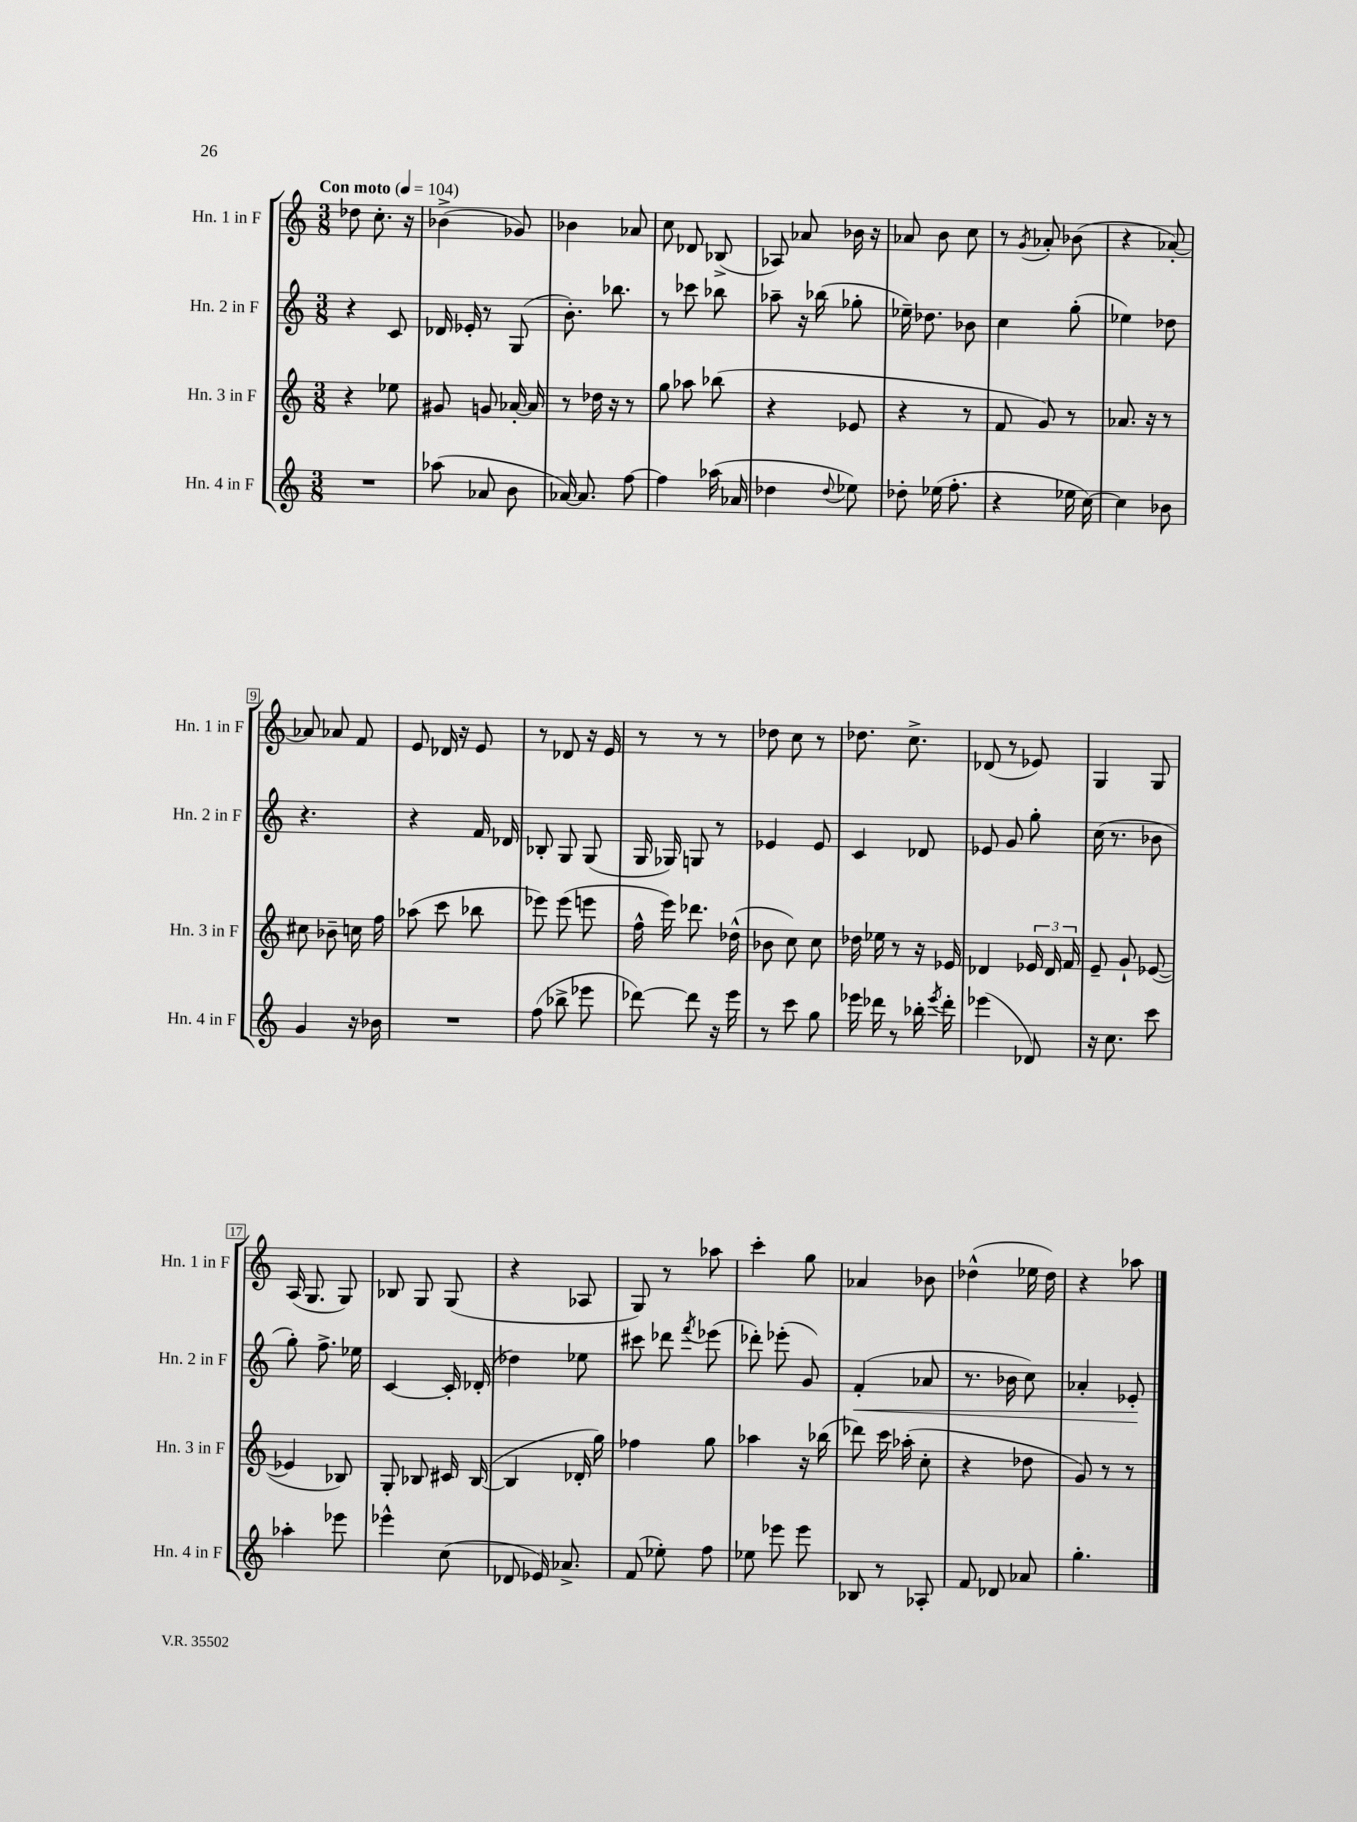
<<
\new StaffGroup <<
\new Staff = "s0" \with { instrumentName = "Hn. 1 in F" shortInstrumentName = "Hn. 1 in F" } {
    \clef treble \key c \major \numericTimeSignature \time 3/8 \tempo "Con moto" 4 = 104
    \autoBeamOff des''8 c''8.-. r16 |
    bes'4->( ges'8) |
    bes'4 aes'8 |
    c''8 des'8 bes8->( |
    aes8) aes'8 bes'16 r16 |
    aes'8 b'8 c''8 |
    r8 \acciaccatura { g'8 } aes'8-. bes'8( |
    r4 aes'8~-.) |
    aes'8 aes'8 f'8 |
    e'8 des'16 r16 e'8 |
    r8 des'8 r16 e'16 |
    r8 r8 r8 |
    des''8 c''8 r8 |
    des''8. c''8.-> |
    des'8( r8 ees'8) |
    g4 g8 |
    a16( g8. g8) |
    bes8 g8 g8( |
    r4 aes8 |
    g8) r8 aes''8 |
    c'''4-. g''8 |
    aes'4 bes'8 |
    des''4-^( ees''16 des''16) |
    r4 aes''8 \bar "|." |
}
\new Staff = "s1" \with { instrumentName = "Hn. 2 in F" shortInstrumentName = "Hn. 2 in F" } {
    \clef treble \key c \major \numericTimeSignature \time 3/8
    \autoBeamOff r4 c'8 |
    des'16 ees'16-. r8 g8( |
    b'8.-.) bes''8. |
    r8 ces'''8 bes''8 |
    aes''8-- r16 bes''16( ges''8-. |
    ees''16--) des''8. bes'8 |
    c''4 g''8-.( |
    ees''4) des''8 |
    r4. |
    r4 f'16 des'16 |
    bes8-. g8 g8( |
    g16 ges16) g8 r8 |
    ees'4 ees'8 |
    c'4 des'8 |
    ees'8 g'8 g''8-. |
    c''16( r8. bes'8 |
    g''8-.) f''8.-> ees''16 |
    c'4~ c'16-. des'16-.( |
    des''4) ees''8 |
    cis'''8 des'''8 \acciaccatura { f'''8 } ees'''8( |
    des'''8-.) ees'''8-.( g'8) |
    f'4-.\<( aes'8 |
    r8. bes'16 c''8) |
    aes'4-. ees'8-.\! \bar "|." |
}
\new Staff = "s2" \with { instrumentName = "Hn. 3 in F" shortInstrumentName = "Hn. 3 in F" } {
    \clef treble \key c \major \numericTimeSignature \time 3/8
    \autoBeamOff r4 ees''8 |
    gis'8 g'8 aes'16~-. aes'16 |
    r8 des''16 r16 r8 |
    g''8 aes''8 bes''8( |
    r4 ees'8 |
    r4 r8 |
    f'8 g'8) r8 |
    aes'8. r16 r8 |
    cis''8 bes'8-- c''16 f''16 |
    aes''8( c'''8 bes''8 |
    ees'''8) ees'''8( e'''8 |
    f''16-^ e'''16) des'''8. des''16-^( |
    bes'8 c''8) c''8 |
    des''16 ees''16 r8 r16 ees'16 |
    des'4 \tuplet 3/2 { ees'16 des'16 f'16 } |
    e'8-- g'8-! ees'8~( |
    ees'4 bes8) |
    g8-. bes8 cis'16 bes16~( |
    bes4 des'16-. g''16) |
    fes''4 g''8 |
    aes''4 r16 bes''16( |
    des'''8) c'''16 aes''16-.( c''8-. |
    r4 des''8 |
    g'8) r8 r8 \bar "|." |
}
\new Staff = "s3" \with { instrumentName = "Hn. 4 in F" shortInstrumentName = "Hn. 4 in F" } {
    \clef treble \key c \major \numericTimeSignature \time 3/8
    \autoBeamOff R4. |
    aes''8( aes'8 b'8 |
    aes'16~) aes'8. f''8~ |
    f''4 aes''16( aes'16 |
    des''4 \appoggiatura { des''8 } ees''8) |
    des''8-. ees''16( f''8.-. |
    r4 ees''16 c''16~) |
    c''4 bes'8 |
    g'4 r16 bes'16 |
    R4. |
    f''8( bes''8-> ees'''8 |
    des'''8~) des'''8 r16 e'''16 |
    r8 c'''8 g''8 |
    ees'''16 des'''16 r8 bes''16-. \acciaccatura { ees'''8 } des'''16-. |
    ees'''4( des'8) |
    r16 c''8. c'''8 |
    aes''4-. ees'''8 |
    ees'''4-^ c''8( |
    des'8 ees'16) aes'8.-> |
    f'8( ees''8-.) f''8 |
    ees''8 ees'''8 ees'''8 |
    bes8 r8 aes8-. |
    f'8 des'8 aes'8 |
    g''4.-. \bar "|." |
}
>>
>>
\layout { \context { \Score \override BarNumber.stencil = #(make-stencil-boxer 0.1 0.3 ly:text-interface::print) } }
